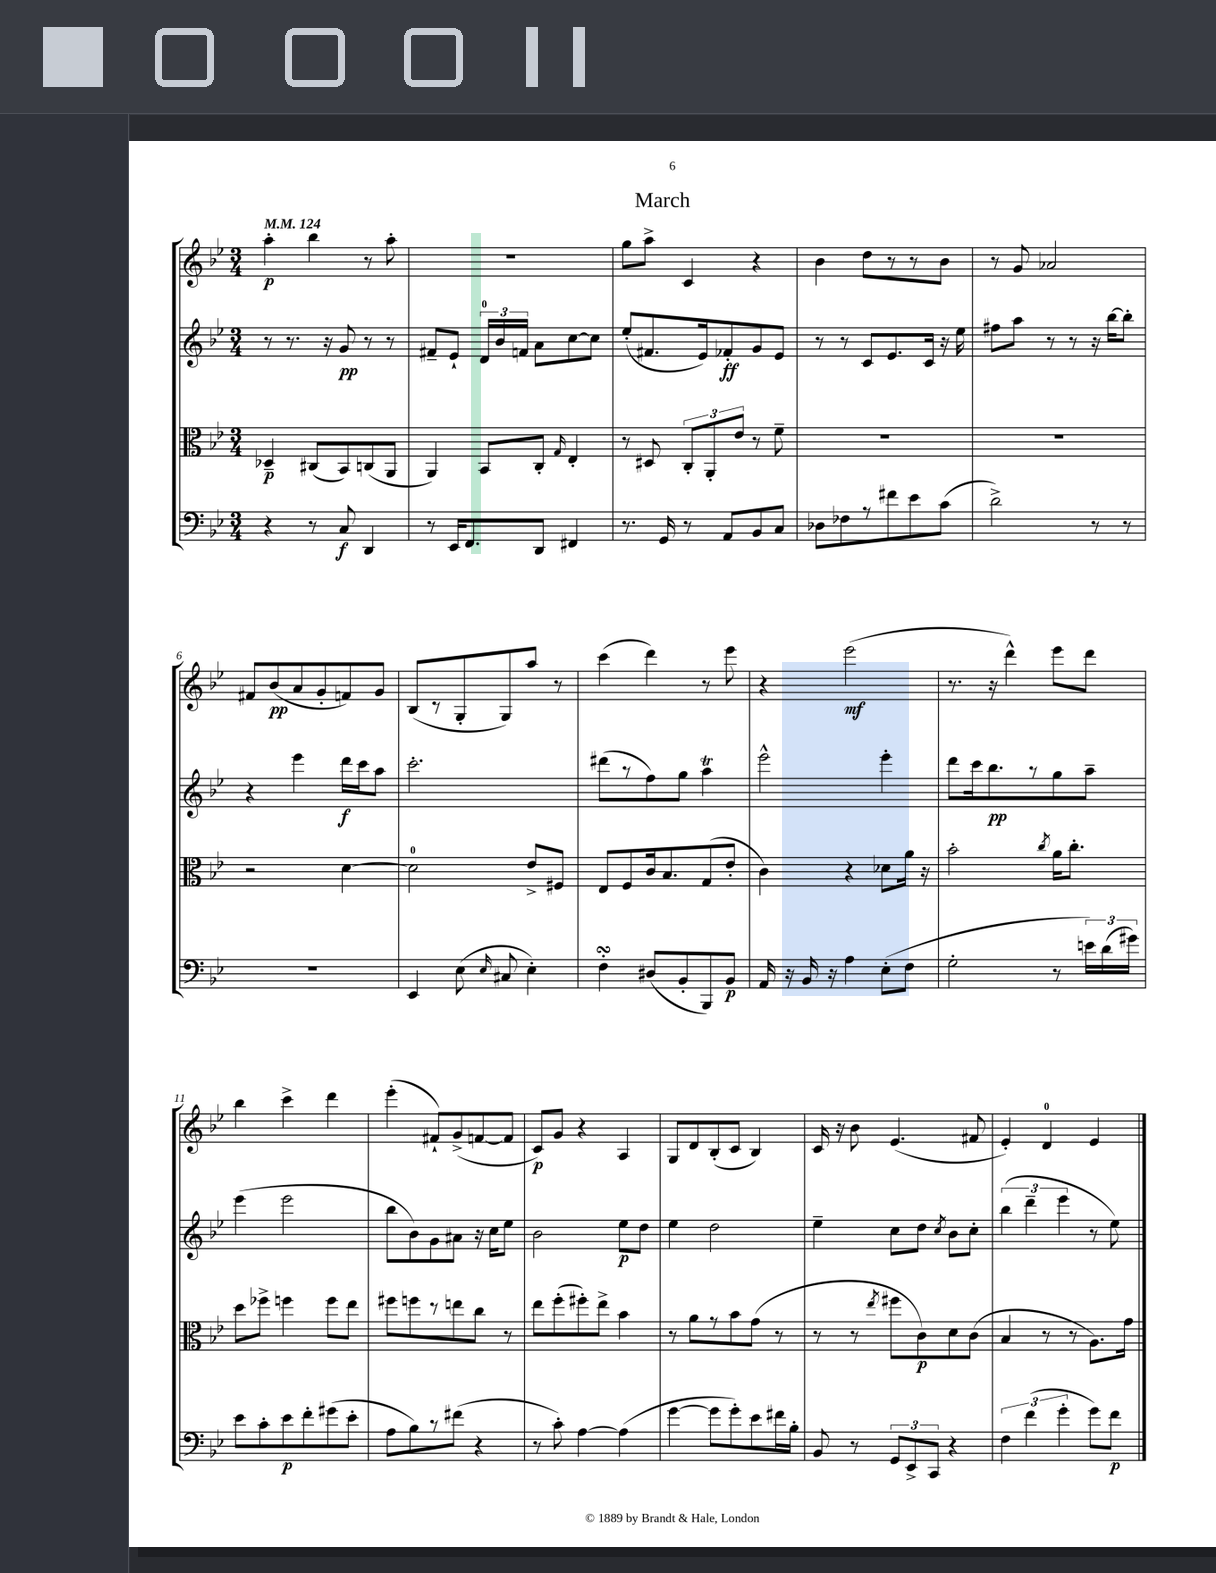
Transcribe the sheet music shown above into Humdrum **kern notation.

**kern	**kern	**kern	**kern
*staff4	*staff3	*staff2	*staff1
*clefF4	*clefC3	*clefG2	*clefG2
*k[b-e-]	*k[b-e-]	*k[b-e-]	*k[b-e-]
*M3/4	*M3/4	*M3/4	*M3/4
*MM124	*MM124	*MM124	*MM124
4r	4D-~/	8r	4aa'\
.	.	8.r	.
8r	(8C#/L	.	4bb-\
.	.	16r	.
8C/	8BB-/)	8g/	.
4DD/	(8C/	8r	8r
.	8AA/J	8r	8aa'\
=	=	=	=
8r	4AA/)	8f#~/L	2.r
16EE-/LK	.	8e-`/J	.
8.FF/	.	.	.
.	8BB-/L	24d/LL	.
.	.	24b-/	.
.	.	24f/JJ	.
8DD/J	8C'/J	8a\L	.
.	16qqG/	.	.
4FF#/	4E-'/	[8cc\	.
.	.	8cc\]J	.
=	=	=	=
8.r	8r	(8ee-'/L	8gg\L
.	8D#/	8.f#/	8aa^\J
16GG/	.	.	.
8r	12C'/L	.	4c/
.	.	16e-/k)	.
.	12AA'/	.	.
8AA/L	.	8f-'/	.
.	12e-/J	.	.
8BB-/	8r	8g/	4r
8C/J	8f~\	8e-/J	.
=	=	=	=
8D-\L	2.r	8r	4b-\
8F-\	.	8r	.
8r	.	8c/L	8dd\L
8f#\	.	8.e-/	8r
8e-\	.	.	8r
.	.	16c/Jk	.
(8c\J	.	16r	8b-\J
.	.	16ee-\	.
=	=	=	=
2d^\)	2.r	8ff#\L	8r
.	.	8aa\J	8g/
.	.	8r	2a-/
.	.	8r	.
8r	.	16r	.
.	.	[16bb-\LK	.
8r	.	8bb-'\]J	.
=	=	=	=
2.r	2r	4r	8f#/L
.	.	.	(8b-/
.	.	4eee-\	8a/
.	.	.	8g'/
.	[4d\	16ddd\LL	8f/)
.	.	16ccc\J	.
.	.	8aa\J	8g/J
=	=	=	=
4EE-/	2d\]	2.ccc'\	(8B-/L
.	.	.	8r
(8E-\	.	.	8G'/
16qqE-/	.	.	.
8C#/	.	.	8G/)
4E-'\)	8e-^/L	.	8aa/J
.	8F#/J	.	8r
=	=	=	=
4F'\	8E-/L	(8ddd#\L	(4ccc\
.	8F/	8r	.
(8D#/L	16c/k	8ff\)	4ddd\)
.	8.B-/	.	.
8BB-'/	.	8gg\J	.
8BBB-/)	(8G/	4aa\	8r
8BB-/J	8e-'/J	.	8eee-\
=	=	=	=
16AA/	4c\)	2eee-^^\	4r
16r	.	.	.
16BB-/	.	.	.
16r	.	.	.
4A\	4r	.	(2eee-\
(8E-'\L	8d-\L	4eee-'\	.
8F\J	16a\Jk	.	.
.	16r	.	.
=	=	=	=
2G'\	2b-'\	8ddd\L	8.r
.	.	16ccc\k	.
.	.	8.bb-\	16r
.	.	.	4ddd^^\)
.	.	8r	.
.	8qcc/	.	.
8r	16a\LK	8gg\	8eee-\L
.	8.cc'\J	.	.
24e\LL)	.	8aa~\J	8ddd\J
(24d\	.	.	.
24g#\JJ)	.	.	.
=	=	=	=
8e-\L	8dd\L	(4eee-\	4bb-\
8c'\	8ff-^\J	.	.
8e-\	4ff\	2eee-\	4ccc^\
8f'\	.	.	.
(8g#\	8ff\L	.	4ddd\
8e-'\J	8ee-\J	.	.
=	=	=	=
8A\L	8ff#\L	8bb-\L	(4eee-'\
8B-\)	8ff\	8b-\)	.
8r	8r	8g\	8f#`/L)
(8f#\J	8ee\	8a#\J	(8g^/
4r	8cc\J	16r	[8f/
.	.	16cc\LK	.
.	8r	8ee-\J	8f/]J
=	=	=	=
8r	8ee-\L	2b-\	8c/L)
8c'\)	(8ff'\	.	8g/J
[4A\	8ff#'\)	.	4r
.	8ee-^\J	.	.
(4A\]	4b-\	8ee-\L	4A/
.	.	8dd\J	.
=	=	=	=
[4g\	8r	4ee-\	8G/L
.	8a\L	.	8d/
8g\]L	8r	2dd\	(8B-'/
8g'\)	8b-\	.	8c/J
8e-\	(8g\J	.	4B-/)
16f#\L	8r	.	.
16B-'\JJ	.	.	.
=	=	=	=
8BB-/	8r	4ee-~\	16c/
.	.	.	16r
8r	8r	.	8b-\
.	8qee-/	.	.
12GG/L	8ff#\L	8cc\L	(4.e-/
12EE-^/	.	.	.
.	8c\)	8dd\J	.
12CC/J	.	.	.
.	.	8qcc/	.
4r	8d\	8b-\L	.
.	(8c\J	8cc'\J	8f#/
=	=	=	=
6F\	4B-/	(6bb-\	4e-'/)
(6f\	.	6ddd~\	.
.	8r	.	4d/
6g'\	.	6eee-\	.
.	8r	.	.
8g\L)	8.A\L)	8r	4e-/
8f\J	.	8ee-\)	.
.	16g\Jk	.	.
==	==	==	==
*-	*-	*-	*-
